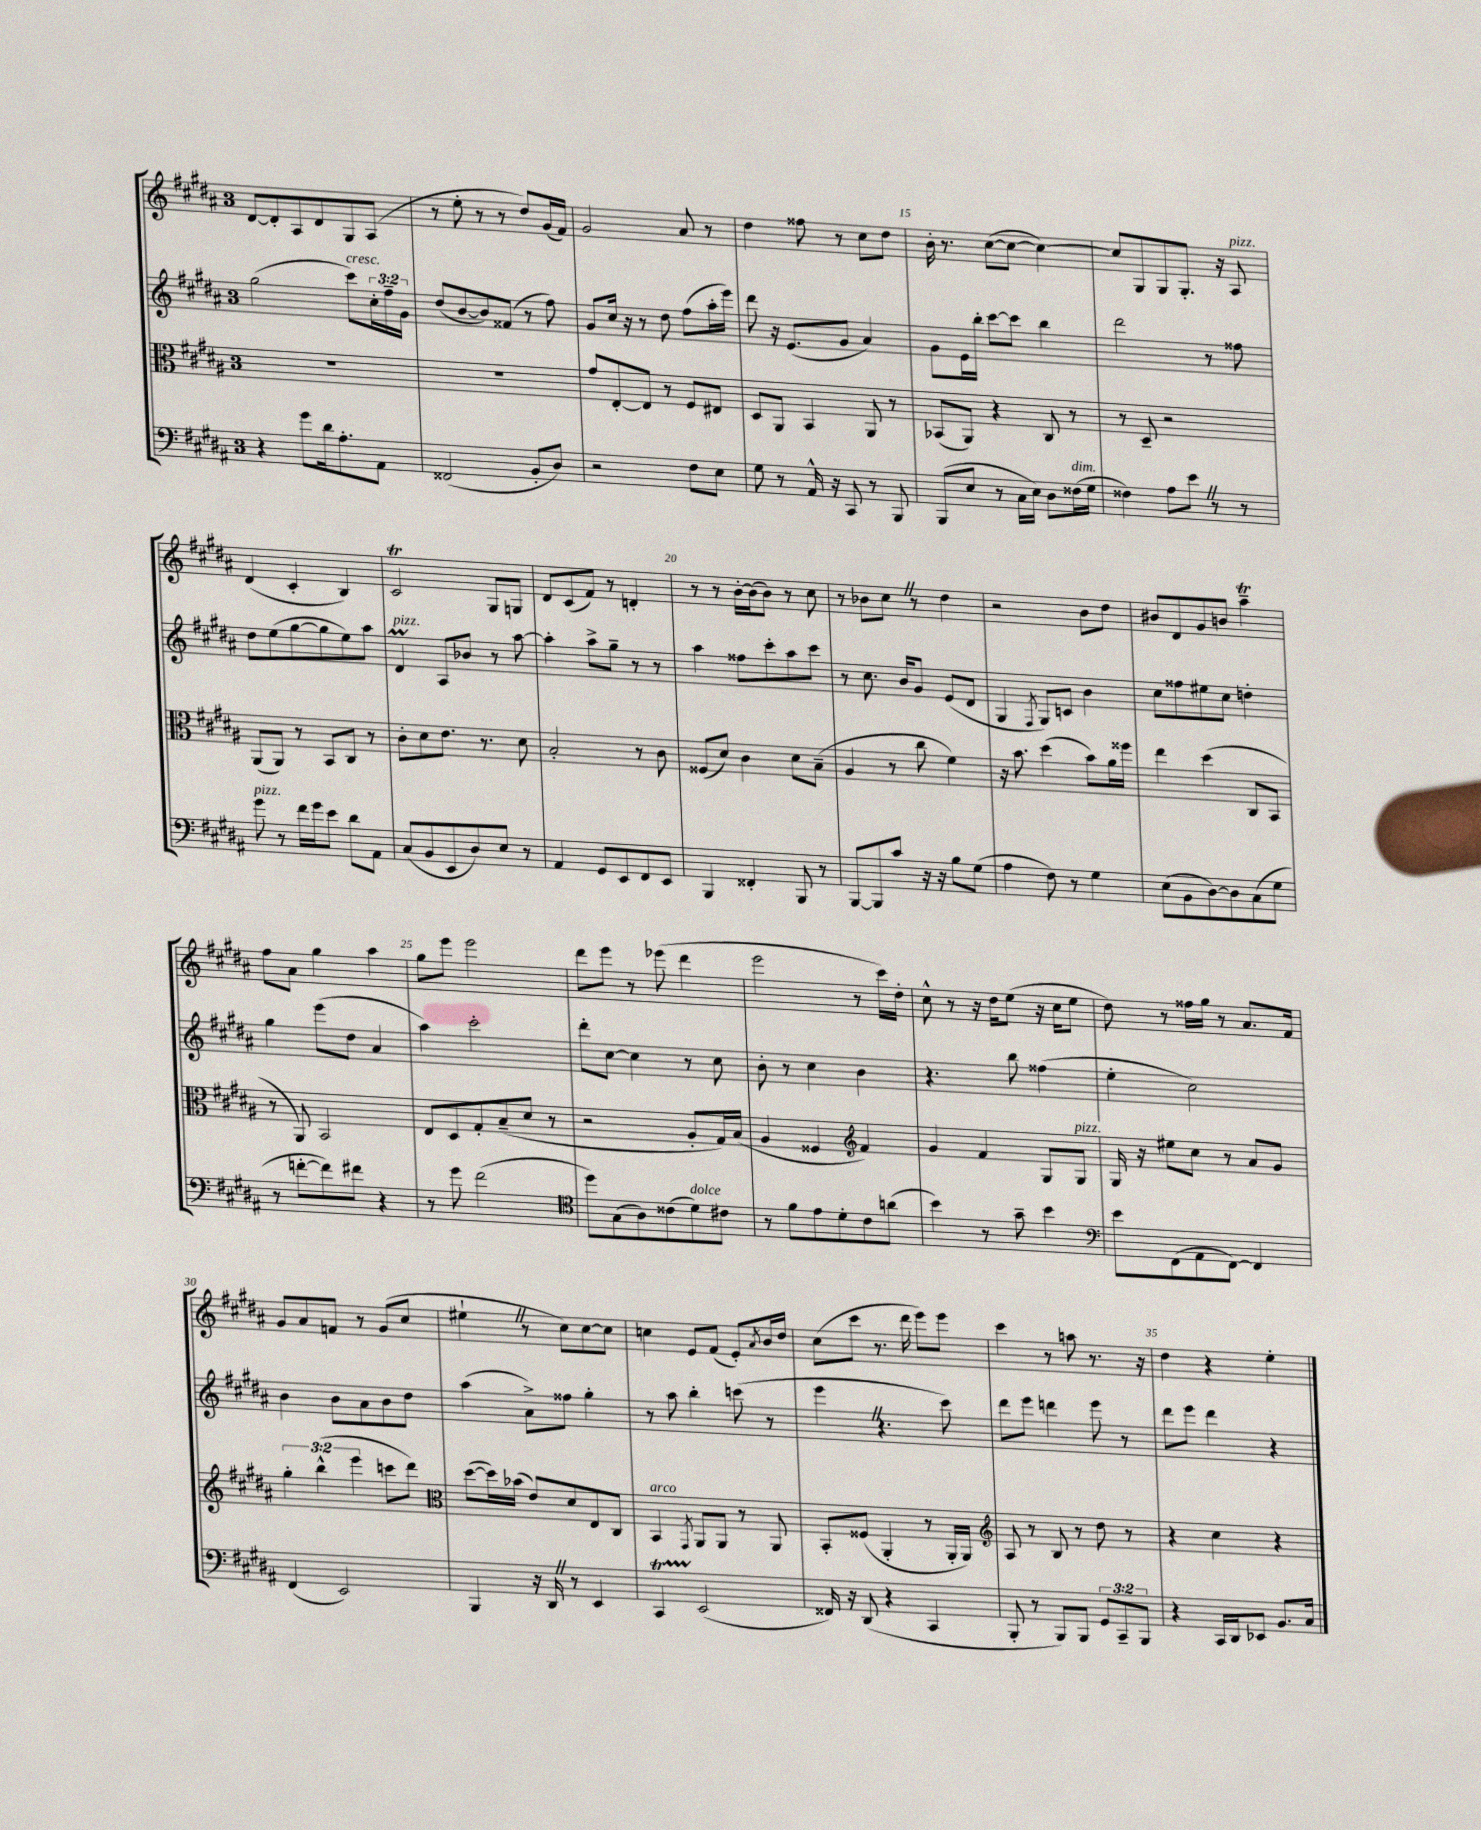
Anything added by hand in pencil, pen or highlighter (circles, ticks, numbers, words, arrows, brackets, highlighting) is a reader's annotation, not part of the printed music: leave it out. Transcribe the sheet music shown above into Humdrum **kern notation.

**kern	**kern	**kern	**kern
*staff4	*staff3	*staff2	*staff1
*clefF4	*clefC3	*clefG2	*clefG2
*k[f#c#g#d#a#]	*k[f#c#g#d#a#]	*k[f#c#g#d#a#]	*k[f#c#g#d#a#]
*M3/4	*M3/4	*M3/4	*M3/4
4r	2.r	(2gg#\	[8d#/L
.	.	.	8d#'/]
8g#\L	.	.	8A#/
16d#\k	.	.	8d#/
8.A#'\	.	.	.
.	.	8ccc#\L)	8G#/
8AA#\J	.	24cc#'\L	(8A#/J
.	.	24ff#~\	.
.	.	24g#\JJ	.
=	=	=	=
(2FF##/	2.r	(8dd#/L	8r
.	.	[8b/	8ee'\
.	.	8b/])	8r
.	.	(8f##/J	8r
8BB'/L	.	8r	8dd#/L)
8D#/J)	.	8ff#\)	(16g#/L
.	.	.	16f#/JJ)
=	=	=	=
2r	8g#/L	8g#/L	2g#/
.	[8E'/	16cc#/Jk	.
.	.	16r	.
.	8E/]J	8r	.
.	8r	8dd#\	.
8F#\L	8F#/L	(8ff#\L	8a#/
8E\J	8E#/J	16aa#'\L	8r
.	.	16eee\JJ)	.
=	=	=	=
8G#\	8D#/L	8ddd#\	4dd#\
8r	8AA#/J	16r	.
.	.	(8.e/L	.
16AA#^^/	4BB/	.	8ff##\
16r	.	.	.
8CC#/	.	8g#/J	8r
8r	8AA#/	4a#/)	8cc#\L
8BBB/	8r	.	8dd#\J
=	=	=	=
(8BBB/L	(8BB-/L	8g#\L	16b'\
.	.	.	8.r
8E/J	8AA#/J)	16e\L	.
.	.	16bb'\JJ	.
8r	4r	[8ccc#\L	([8cc#\L
16C#\LL	.	8ccc#\]J	8cc#\_J
16E\JJ)	.	.	.
8D#\L	8C#/	4bb\	4cc#\_)
(16F##\L	8r	.	.
16G#\JJ	.	.	.
=	=	=	=
4F##\)	8r	2ddd#\	8cc#/]L
.	8D#~/	.	8G#/
8A#\L	2r	.	8G#/
8e\J	.	.	8.G#'/J
8r	.	8r	.
.	.	.	16r
8r	.	8ff##\	8A#/
=	=	=	=
8g#\	(8AA#/L	8dd#\L	(4d#/
8r	8AA#/J)	(8ee\	.
16f#\LL	8r	[8gg#\	4c#'/
16g#\J	.	.	.
8e\J	8BB/L	8gg#\]	.
8d#\L	8C#/J	8ee\)	4B/)
8AA#\J	8r	8aa#\J	.
=	=	=	=
(8C#/L	8c#'\L	4d#/	2c#/
8BB/	8d#\	.	.
8EE/	8.e\J	8A#/L	.
8D#/)	.	8b-/J	.
.	8.r	.	.
8E/J	.	8r	8G#/L
8r	8d#\	[8aa#\	8G/J
=	=	=	=
4AA#/	2B'/	4aa#'\]	8d#/L
.	.	.	(8c#/
8GG#/L	.	8aa#^\L	8f#/J)
8EE/	.	8gg#~\J	8r
8FF#/	8r	8r	4d'/
8EE/J	8c#\	8r	.
=	=	=	=
4BBB/	(8F##/L	4aa#\	8r
.	8d#/J)	.	8r
4FF##'/	4c#\	8ff##\L	[16b'\LL
.	.	.	(16b\]J
.	.	8ccc#'\	8b\J)
8BBB/	8d#\L	8aa#\	8r
8r	(8B~\J	8ccc#\J	8cc#\
=	=	=	=
[8BBB/L	4A#/	8r	8r
8BBB/]	.	8.cc#\	8b-\L
8c#/J	8r	.	8cc#\J
.	.	16b/LK	.
16r	8cc#\	8g#/J	8r
16r	.	.	.
8B\L	4f#\)	(8e/L	4dd#\
(8G#\J	.	8d#/J	.
=	=	=	=
4A#\	16r	4G#/	2r
.	8.b\	.	.
.	.	8qF#/	.
8F#\)	(4dd#\	8G#/L)	.
8r	.	8c/J	.
4G#\	8b\L)	4b\	8b\L
.	16a#\L	.	8dd#\J
.	16ff##\JJ	.	.
=	=	=	=
(8E\L	4ee\	8cc#\L	8b#/L
8BB\	.	8ff##\	8d#/
[8D#\)	(4dd#\	8ee#\	8g#/
8D#\]	.	8cc#\J	8b/J
(8C#\	8C#/L	4dd'\	4aa#~\
8G#\J	8BB/J	.	.
=	=	=	=
8r	8r	4gg#\	8ff#\L
[8f'\L	8AA#/)	.	8a#\J
8f\])	2BB/	(8eee\L	4gg#\
8f#\J	.	8dd#\J	.
4r	.	4a#/	4aa#\
=	=	=	=
8r	8E/L	4aa#\)	8gg#\L
8g#\	8D#/	.	8eee\J
(2f#\	8G#'/	2ccc#'\	2eee\
.	(8B~/	.	.
.	8d#/J	.	.
.	8r	.	.
=	=	=	=
*clefC4	*	*	*
8dd#\L)	2r	8ddd#'\L	8ddd#\L
(8G#\	.	[8cc#\J	8eee\J
8A#\)	.	4cc#\]	8r
(8c##\	.	.	(8eee-\
8d#\)	8A#'/L	8r	4ddd#\
8c#\J	16G#/L)	8cc#\	.
.	(16B/JJ	.	.
=	=	=	=
8r	4A#/	8b'\	2eee\
8f#\L	.	8r	.
8e\	4F##/	4cc#\	.
8d#'\	.	.	.
*	*clefG2	*	*
8c#\	4f#/)	4b\	8r
(8a\J	.	.	16ccc#\LL)
.	.	.	16dd#'\JJ
=	=	=	=
4b\)	4g#/	4.r	8cc#^^\
.	.	.	8r
8r	4f#/	.	16r
.	.	.	16dd#\LK
8g#~\	.	8bb\	(8ee\J
4b\	8G#/L	(4ff##\	16r
.	.	.	16cc#\LK
.	8G#/J	.	8ee\J
=	=	=	=
*clefF4	*	*	*
8e\L	16G#/	4ee'\	8dd#\)
.	16r	.	.
(8FF#\	8ee#\L	.	8r
8AA#\	8cc#\J	2cc#\)	16ff##\LL
.	.	.	16gg#\JJ
[8FF#\J)	8r	.	8r
4FF#/]	8a#/L	.	8.a#/L
.	8g#/J	.	.
.	.	.	16f#/Jk
=	=	=	=
(4FF#/	6gg#'\	4b\	8g#/L
.	.	.	8a#/
.	(6bb^^\	.	.
2EE/)	.	8b\L	8f/J
.	6eee\	.	.
.	.	8a#\	8r
.	8ccc\L	8b\	(8g#/L
.	8ddd#\J)	8dd#\J	8cc#/J
=	=	=	=
*	*clefC3	*	*
4BBB/	([8dd#\L	(4aa#\	4ee#`\
.	16dd#\]L)	.	.
.	(16b-\JJ	.	.
16r	8e/L)	8a#^\L)	8r
16DD#/	.	.	.
8r	8d#/	8ff##\J	8cc#\L)
4EE/	8E/	4gg#'\	[8cc#\
.	8C#/J	.	8cc#\]J
=	=	=	=
4CC#/	4BB/	8r	4cc\
.	.	8aa#\	.
.	8qGG#/	.	.
(2EE/	8AA#/L	4bb'\	8e/L
.	8AA#/J	.	(8f#/J
.	8r	(8ccc\	8e'/L)
.	.	.	8qa#/
.	8AA#/	8r	16b/L
.	.	.	16dd#/JJ
=	=	=	=
16FF##/)	8BB'/L	4eee\	(8cc#\L
16r	.	.	.
(8DD#/	(8F##/J	.	8ccc#\J
4r	4AA#'/	4.r	8.r
.	.	.	16ddd#\
4CC#/	8r	.	8eee\L)
.	16AA#'/LL	8ccc#\)	8eee\J
.	16AA#/JJ)	.	.
=	=	=	=
*	*clefG2	*	*
8BBB'/	8A#/	8ddd#\L	4ccc#\
8r	8r	8eee\J	.
8BBB/L)	8B/	4ddd\	8r
8BBB/J	8r	.	8aa\
12GG#/L	8dd#\	8eee\	8.r
12CC#~/	.	.	.
.	8r	8r	.
12BBB/J	.	.	.
.	.	.	16r
=	=	=	=
4r	4r	8ddd#\L	4dd#\
.	.	8eee\J	.
16CC#/LL	4cc#\	4ddd#\	4r
16DD#/J	.	.	.
8EE-/J	.	.	.
8.BB/L	4r	4r	4ee'\
16C#/Jk	.	.	.
==	==	==	==
*-	*-	*-	*-
